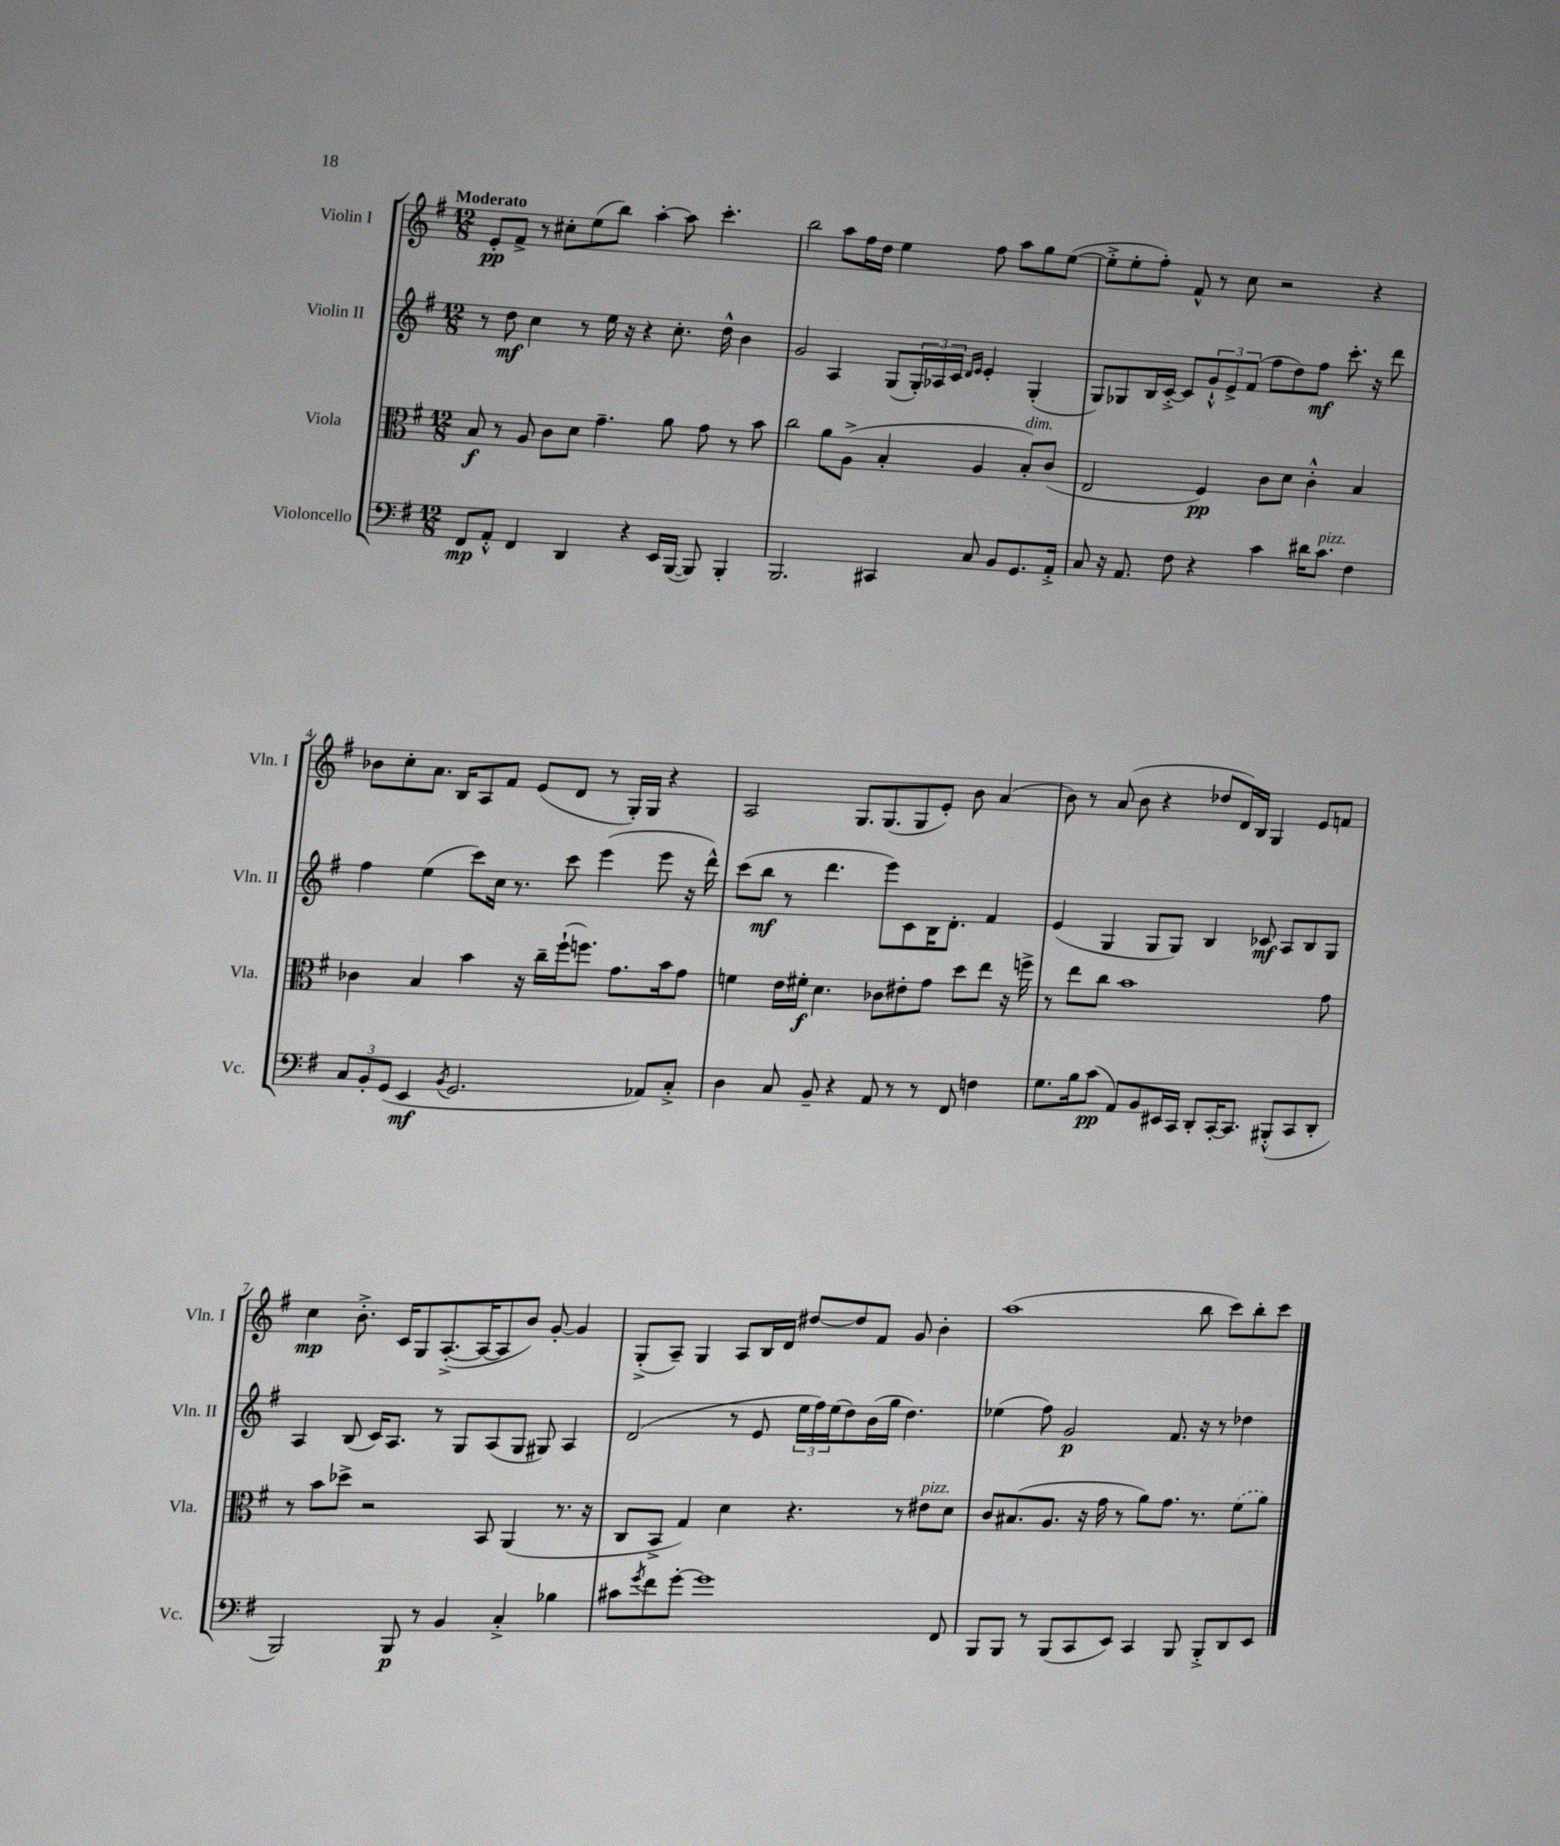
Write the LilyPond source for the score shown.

<<
\new StaffGroup <<
\new Staff = "s0" \with { instrumentName = "Violin I" shortInstrumentName = "Vln. I" } {
    \clef treble \key g \major \numericTimeSignature \time 12/8 \tempo "Moderato"
    e'8-.\pp fis'8-> r8 cis''8-. e''8( b''8) a''4~-. a''8 c'''4.-. |
    b''2 a''8 fis''16 d''16 e''4 fis''8 a''8 g''8 e''8~( |
    e''8-.-> e''8-. fis''8-.) fis'8-^ r8 c''8 r2 r4 |
    bes'8 c''8-. a'8. b16 a8 fis'8 e'8( d'8 r8 g16-.) g16 r4 |
    a2 g8. g8.( g8 e'8-.) b'8 a'4( |
    b'8) r8 a'8( b'8 r4 des''8 d'16) b16 g4 e'8 f'8 |
    c''4\mp b'8.-.-> c'16 g8 a8.~-.->( a16~ a8 b'8) g'8~-. g'4 |
    g8-.->( a8--) g4 a8 b16 d'16 dis''8~ dis''8 fis'8 g'8 b'4-. |
    a''1( b''8 c'''8) b''8-. c'''8 \bar "|." |
}
\new Staff = "s1" \with { instrumentName = "Violin II" shortInstrumentName = "Vln. II" } {
    \clef treble \key g \major \numericTimeSignature \time 12/8
    r8 d''8\mf c''4 r8 e''16 r16 r4 c''8.-. d''16-^ b'4 |
    g'2 a4 g8( \tuplet 3/2 { g16-.) aes16 c'16 } \grace { d'16 e'16 } e'4-. g4-.( |
    g8) ges8 b16 c'16~-.-> c'8 \tuplet 3/2 { g'8-!-^ e'8-> fis'8( } fis''8 d''8) fis''8\mf c'''8.-. r16 d'''8 |
    fis''4 e''4( c'''8) c''16 r8. c'''8 e'''4( e'''8 r16 d'''16-^) |
    c'''8( b''8\mf r8 d'''4. e'''8) c'8 b16 d'8.-. fis'4 |
    e'4( g4 g8 g8) b4 ces'8\mf a8 b8 g8 |
    a4 b8( c'16) a8. r8 g8 a8( g8 gis8) a4 |
    d'2( r8 e'8 \tuplet 3/2 { e''16 fis''16) e''16( } d''8) b'16( g''16 d''4.) |
    ees''4( fis''8) g'2\p fis'8. r16 r8 des''4 \bar "|." |
}
\new Staff = "s2" \with { instrumentName = "Viola" shortInstrumentName = "Vla." } {
    \clef alto \key g \major \numericTimeSignature \time 12/8
    b8\f r8 a8 c'8 d'8 g'4.-- a'8 g'8 r8 b'8 |
    c''2 a'8 a8->( b4-. a4 b8-.^\markup { \italic "dim." }) c'8( |
    e2 fis4\pp) c'8 d'8 c'4-.-^ b4 |
    ces'4 b4 b'4 r16 c''16-- fis''16-!( f''8.) g'8. b'16 g'8 |
    f'4 e'16 fis'16-.\f d'4. ces'8 eis'8-. g'8 d''8 e''8 r16 f''16-> |
    r8 e''8 c''8 b'1 g'8 |
    r8 b'8 des''8-> r2 b,8 a,4( r8. r16 |
    c8 b,8-> g4) d'4 r4. r8 eis'8^\markup { \italic "pizz." } d'8 |
    c'8 bis8.( a8. r16 g'16 r8 a'8) g'8. r8. \once \slurDashed fis'8( a'8) \bar "|." |
}
\new Staff = "s3" \with { instrumentName = "Violoncello" shortInstrumentName = "Vc." } {
    \clef bass \key g \major \numericTimeSignature \time 12/8
    fis,8\mp a,8-.-^ fis,4 d,4 r4 e,16 b,,16~( b,,8) b,,4-. |
    b,,2. cis,4 c8 b,8 g,8. a,16-.-> |
    c8 r16 a,8. fis8 r4 c'4 dis'16 c'8.^\markup { \italic "pizz." } fis4 |
    \tuplet 3/2 { c8 b,8-. g,8( } e,4\mf \acciaccatura { b,8 } g,2. aes,8) c8-.-> |
    d4 c8 b,8-- r4 a,8 r8 r8 fis,8 f4 |
    g8. b16 c'8\pp( a,8) b,8 eis,16 c,16 d,8-. c,16~-. c,8. bis,,8-.-^( c,8 d,8-. |
    b,,2) b,,8\p r8 b,4 c4-.-> bes4 |
    cis'8 \acciaccatura { g'8 } fis'8 g'8~-. g'1 fis,8 |
    b,,8 b,,8 r8 b,,8( c,8 e,8) c,4 b,,8 b,,8-.-> d,8 e,8 \bar "|." |
}
>>
>>
